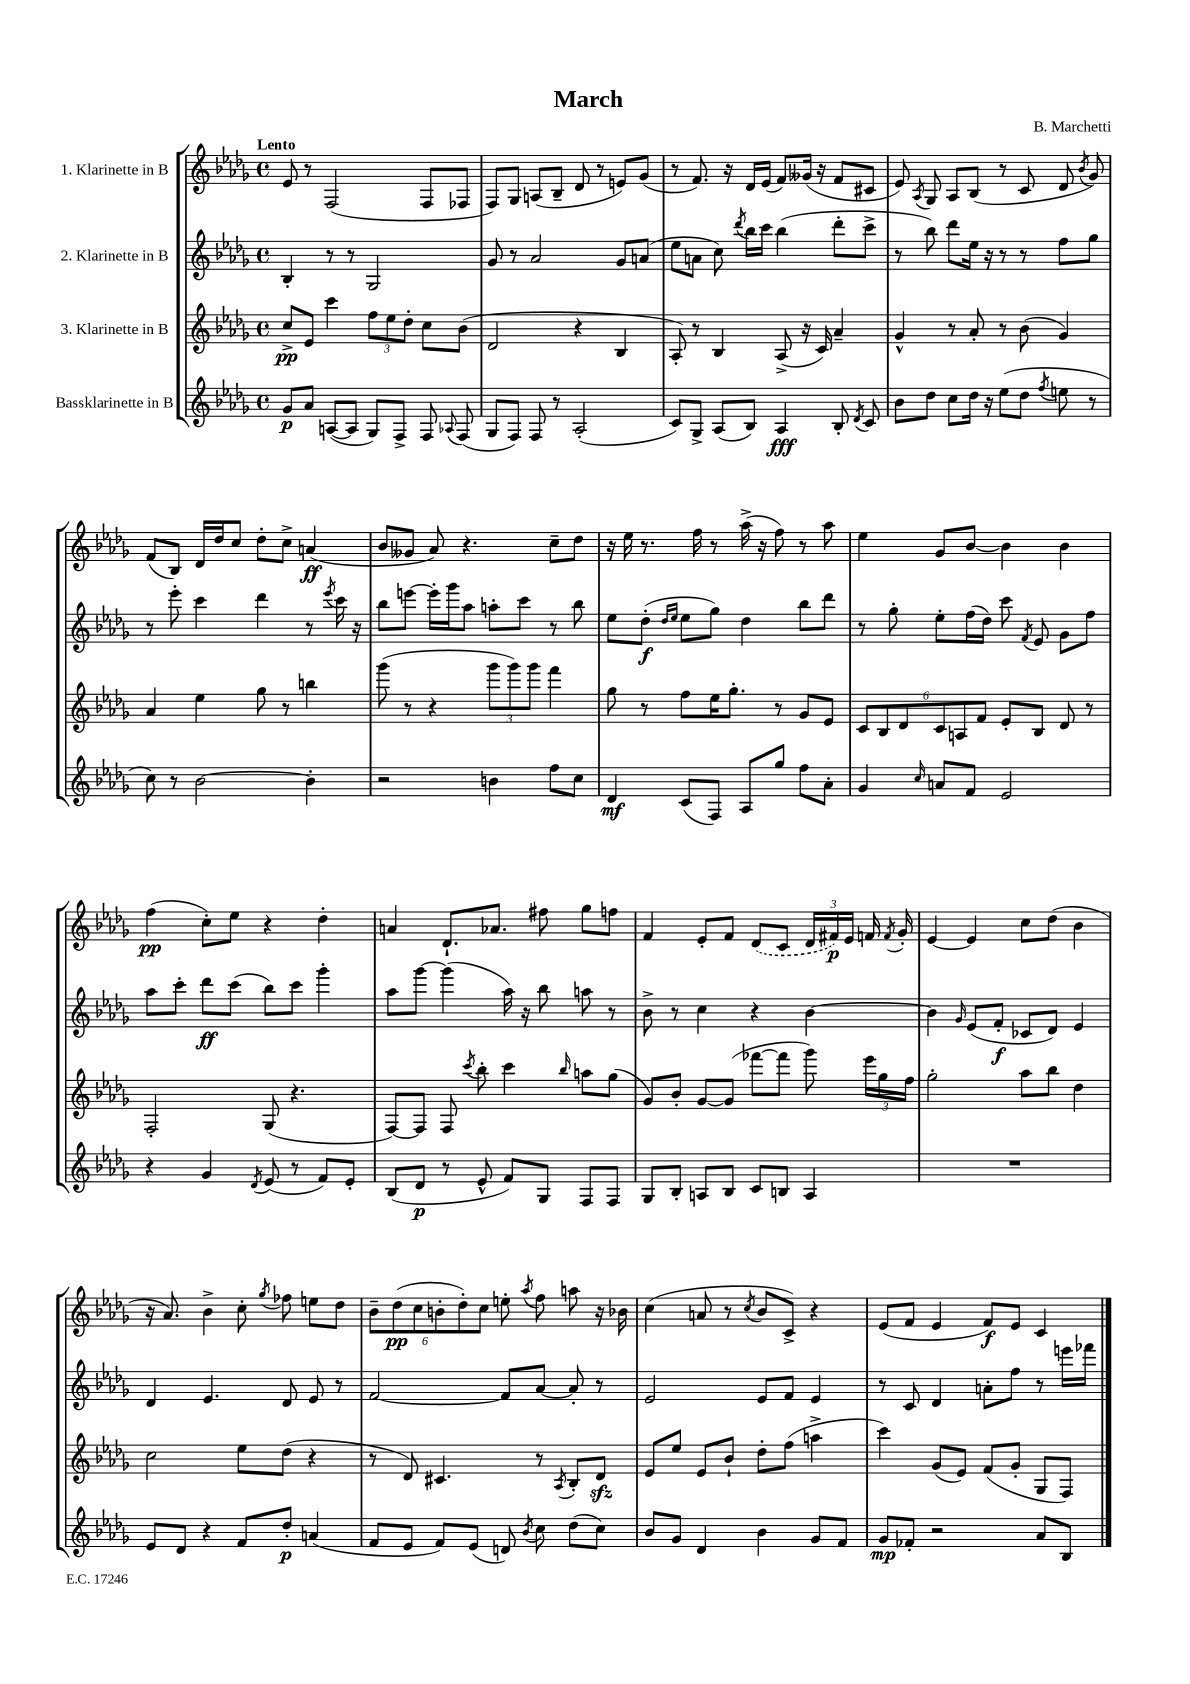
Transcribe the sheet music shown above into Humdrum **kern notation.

**kern	**dynam	**kern	**dynam	**kern	**dynam	**kern	**dynam
*part4	*part4	*part3	*part3	*part2	*part2	*part1	*part1
*staff4	*staff4	*staff3	*staff3	*staff2	*staff2	*staff1	*staff1
*I"Bassklarinette in B	*	*I"3. Klarinette in B	*	*I"2. Klarinette in B	*	*I"1. Klarinette in B	*
*clefG2	*	*clefG2	*	*clefG2	*	*clefG2	*
*k[b-e-a-d-g-]	*	*k[b-e-a-d-g-]	*	*k[b-e-a-d-g-]	*	*k[b-e-a-d-g-]	*
*M4/4	*	*M4/4	*	*M4/4	*	*M4/4	*
*met(c)	*	*met(c)	*	*met(c)	*	*met(c)	*
=1	=1	=1	=1	=1	=1	=1	=1
!	!	!	!	!	!	!LO:TX:a:B:t=Lento	!
8g-/L	p	8cc^/L	pp	4B-'/	.	8e-/	.
8a-/J	.	8e-/J	.	.	.	8r	.
([8An/L	.	4ccc\	.	8r	.	(2F/	.
8A/J]	.	.	.	8r	.	.	.
8G-/L)	.	12ff\L	.	2G-/	.	.	.
.	.	12ee-\	.	.	.	.	.
8F^/J	.	.	.	.	.	.	.
.	.	12dd-'\J	.	.	.	.	.
8F/	.	8cc\L	.	.	.	8F/L	.
8qqA-X/	.	.	.	.	.	.	.
(8F/	.	(8b-\J	.	.	.	8F-X/J	.
=2	=2	=2	=2	=2	=2	=2	=2
8G-/L	.	2d-/	.	8g-/	.	8F/L)	.
8F/J)	.	.	.	8r	.	8G-/J	.
8F/	.	.	.	2a-/	.	(8An/L	.
8r	.	.	.	.	.	8B-~/J	.
(2A-'/	.	4r	.	.	.	8d-/	.
.	.	.	.	.	.	8r	.
.	.	4B-/	.	8g-/L	.	8en/L)	.
.	.	.	.	(8an/J	.	(8g-/J	.
=3	=3	=3	=3	=3	=3	=3	=3
8c/L)	.	8A-'/)	.	8ee-\L	.	8r	.
8G-^/J	.	8r	.	8an\J	.	8.f/)	.
(8A-/L	.	4B-/	.	8cc\)	.	.	.
.	.	.	.	.	.	16r	.
.	.	.	.	8qddd-/	.	.	.
8B-/J)	.	.	.	16bb-\LL	.	16d-/LL	.
.	.	.	.	16ccc\JJ	.	(16e-/JJ	.
4A-/	fff	(8A-^/	.	(4bb-\	.	8f/L)	.
.	.	16r	.	.	.	(16g--X/Jk	.
.	.	16c/)	.	.	.	16r	.
8B-'/	.	4a-~/	.	8ddd-'\L	.	8f/L	.
8qd-/	.	.	.	.	.	.	.
8c/	.	.	.	8ccc^\J	.	8c#X/J	.
=4	=4	=4	=4	=4	=4	=4	=4
8b-\L	.	4g-^^/	.	8r	.	8e-/)	.
.	.	.	.	.	.	8qA-/	.
8dd-\J	.	.	.	8bb-\)	.	8G-/	.
8cc\L	.	8r	.	8ddd-\L	.	8A-/L	.
16dd-\Jk	.	8a-'/	.	16ee-\Jk	.	(8B-/J	.
16r	.	.	.	16r	.	.	.
(8ee-\L	.	8r	.	8r	.	8r	.
8dd-\J	.	(8b-\	.	8r	.	8c/	.
8qff/	.	.	.	.	.	.	.
8een\	.	4g-/)	.	8ff\L	.	8d-/	.
.	.	.	.	.	.	8qb-/	.
8r	.	.	.	8gg-\J	.	8g-/)	.
!!LO:LB:g=z
=5	=5	=5	=5	=5	=5	=5	=5
8cc\)	.	4a-/	.	8r	.	(8f/L	.
8r	.	.	.	8eee-'\	.	8B-/J)	.
[2b-\	.	4ee-\	.	4ccc\	.	16d-/LL	.
.	.	.	.	.	.	16dd-/J	.
.	.	.	.	.	.	8cc/J	.
.	.	8gg-\	.	4ddd-\	.	8dd-'\L	.
.	.	8r	.	.	.	8cc^\J	.
4b-'\]	.	4bbn\	.	8r	.	(4an/	ff
.	.	.	.	8qeee-/	.	.	.
.	.	.	.	16ccc\	.	.	.
.	.	.	.	16r	.	.	.
=6	=6	=6	=6	=6	=6	=6	=6
2r	.	(8ggg-\	.	8bb-\L	.	8b-/L	.
.	.	8r	.	[8eeen\J	.	8g--X/J	.
.	.	4r	.	16eee'\LL]	.	8a-/)	.
.	.	.	.	16ggg-\J	.	.	.
.	.	.	.	8aa-\J	.	4.r	.
4bn\	.	12ggg-\L	.	8aan'\L	.	.	.
.	.	12ggg-\)	.	.	.	.	.
.	.	.	.	8ccc\J	.	.	.
.	.	12ggg-\J	.	.	.	.	.
8ff\L	.	4fff\	.	8r	.	8cc~\L	.
8cc\J	.	.	.	8bb-\	.	8dd-\J	.
=7	=7	=7	=7	=7	=7	=7	=7
4d-/	mf	8gg-\	.	8ee-\L	.	16r	.
.	.	.	.	.	.	16ee-\	.
.	.	8r	.	(8dd-'\J	f	8.r	.
.	.	.	.	16qqdd-/LL	.	.	.
.	.	.	.	16qqee-/JJ	.	.	.
(8c/L	.	8ff\L	.	8ee-\L	.	.	.
.	.	.	.	.	.	16ff\	.
8F/J)	.	16ee-\K	.	8gg-\J)	.	8r	.
.	.	8.gg-'\J	.	.	.	.	.
8A-/L	.	.	.	4dd-\	.	(16aa-^\	.
.	.	.	.	.	.	16r	.
8gg-/J	.	8r	.	.	.	8ff\)	.
8ff\L	.	8g-/L	.	8bb-\L	.	8r	.
8a-'\J	.	8e-/J	.	8ddd-\J	.	8aa-\	.
=8	=8	=8	=8	=8	=8	=8	=8
4g-/	.	12c/L	.	8r	.	4ee-\	.
.	.	12B-/	.	.	.	.	.
.	.	.	.	8gg-'\	.	.	.
.	.	12d-/	.	.	.	.	.
16qqcc/	.	.	.	.	.	.	.
8an/L	.	12c/	.	8ee-'\L	.	8g-/L	.
.	.	12An/	.	.	.	.	.
8f/J	.	.	.	(16ff\L	.	[8b-/J	.
.	.	12f/J	.	.	.	.	.
.	.	.	.	16dd-\JJ)	.	.	.
2e-/	.	8e-'/L	.	8ccc\	.	4b-\]	.
.	.	.	.	8qf/	.	.	.
.	.	8B-/J	.	8e-/	.	.	.
.	.	8d-/	.	8g-\L	.	4b-\	.
.	.	8r	.	8ff\J	.	.	.
!!LO:LB:g=z
=9	=9	=9	=9	=9	=9	=9	=9
4r	.	2F'/	.	8aa-\L	.	(4ff\	pp
.	.	.	.	8ccc'\J	.	.	.
4g-/	.	.	.	8ddd-\L	ff	8cc'\L)	.
.	.	.	.	(8ccc\J	.	8ee-\J	.
8qd-/	.	.	.	.	.	.	.
(8e-/	.	(8G-/	.	8bb-\L)	.	4r	.
8r	.	4.r	.	8ccc\J	.	.	.
8f/L)	.	.	.	4ggg-'\	.	4dd-'\	.
8e-'/J	.	.	.	.	.	.	.
=10	=10	=10	=10	=10	=10	=10	=10
(8B-/L	.	[8F/L)	.	8aa-\L	.	4an/	.
8d-/J	p	8F/J]	.	[8ggg-\J	.	.	.
8r	.	8F/	.	(4ggg-\]	.	8.d-`/L	.
.	.	8qccc/	.	.	.	.	.
8e-^^/	.	8bb-'\	.	.	.	.	.
.	.	.	.	.	.	8.a-X/J	.
8f/L)	.	4ccc\	.	16aa-\)	.	.	.
.	.	.	.	16r	.	.	.
8G-/J	.	.	.	8bb-\	.	8ff#X\	.
.	.	16qqbb-/	.	.	.	.	.
8F/L	.	8aan\L	.	8aan\	.	8gg-\L	.
8F/J	.	(8gg-\J	.	8r	.	8ffn\J	.
=11	=11	=11	=11	=11	=11	=11	=11
8G-/L	.	8g-/L)	.	8b-^\	.	4f/	.
8B-'/J	.	8b-'/J	.	8r	.	.	.
8An/L	.	[8g-/L	.	4cc\	.	8e-'/L	.
8B-/J	.	(8g-/J]	.	.	.	8f/J	.
8c/L	.	[8fff-X\L	.	4r	.	(8d-/L	.
8Bn/J	.	8fff-\J]	.	.	.	8c/J	.
4A/	.	8ggg-\)	.	[4b-\	.	24d-/LL	.
.	.	.	.	.	.	24f#X/)	p
.	.	.	.	.	.	24e-/JJ	.
.	.	24eee-\LL	.	.	.	16fn/	.
.	.	24gg-\	.	.	.	.	.
.	.	.	.	.	.	8qf/	.
.	.	.	.	.	.	16g-'/	.
.	.	24ff\JJ	.	.	.	.	.
=12	=12	=12	=12	=12	=12	=12	=12
1r	.	2gg-'\	.	4b-\]	.	[4e-/	.
.	.	.	.	16qqg-/	.	.	.
.	.	.	.	(8e-/L	.	4e-/]	.
.	.	.	.	8f'/J	f	.	.
.	.	8aa-\L	.	8c-X/L	.	8cc\L	.
.	.	8bb-\J	.	8d-/J)	.	(8dd-\J	.
.	.	4dd-\	.	4e-/	.	4b-\	.
!!LO:LB:g=z
=13	=13	=13	=13	=13	=13	=13	=13
8e-/L	.	2cc\	.	4d-/	.	16r	.
.	.	.	.	.	.	8.a-/)	.
8d-/J	.	.	.	.	.	.	.
4r	.	.	.	4.e-/	.	4b-^\	.
8f/L	.	8ee-\L	.	.	.	8cc'\	.
.	.	.	.	.	.	8qgg-/	.
8dd-'/J	p	(8dd-\J	.	8d-/	.	8ff-X\	.
(4an/	.	4r	.	8e-/	.	8een\L	.
.	.	.	.	8r	.	8dd-\J	.
=14	=14	=14	=14	=14	=14	=14	=14
8f/L	.	8r	.	[2f/	.	12b-~\L	.
.	.	.	.	.	.	(12dd-\	pp
8e-/J	.	8d-/)	.	.	.	.	.
.	.	.	.	.	.	12cc\	.
8f/L)	.	4.c#X/	.	.	.	12bn'\	.
.	.	.	.	.	.	12dd-'\)	.
(8e-/J	.	.	.	.	.	.	.
.	.	.	.	.	.	12cc\J	.
8dn/)	.	.	.	8f/L]	.	8een'\	.
8qb-/	.	.	.	.	.	8qaa-/	.
8cc\	.	8r	.	[8a-/J	.	8ff\	.
.	.	8qA-/	.	.	.	.	.
(8dd-\L	.	8B-'/L	.	8a-'/]	.	8aan\	.
8cc\J)	.	8d-zz/J	.	8r	.	16r	.
.	.	.	.	.	.	16b-X\	.
=15	=15	=15	=15	=15	=15	=15	=15
8b-/L	.	8e-/L	.	2e-/	.	(4cc\	.
8g-/J	.	8ee-/J	.	.	.	.	.
4d-/	.	8e-/L	.	.	.	8an/	.
.	.	8b-`/J	.	.	.	8r	.
.	.	.	.	.	.	8qcc/	.
4b-\	.	8dd-'\L	.	8e-/L	.	8b-/L	.
.	.	(8ff\J	.	8f/J	.	8c^/J)	.
8g-/L	.	4aan^\	.	4e-/	.	4r	.
8f/J	.	.	.	.	.	.	.
=16	=16	=16	=16	=16	=16	=16	=16
8g-/L	mp	4ccc\)	.	8r	.	(8e-/L	.
8f-X'/J	.	.	.	8c/	.	8f/J	.
2r	.	(8g-/L	.	4d-/	.	4e-/	.
.	.	8e-/J)	.	.	.	.	.
.	.	(8f/L	.	8an'\L	.	8f/L)	f
.	.	8g-'/J	.	8ff\J	.	8e-/J	.
8a-/L	.	8G-/L	.	8r	.	4c/	.
8B-/J	.	8F/J)	.	16eeen\LL	.	.	.
.	.	.	.	16fff-X\JJ	.	.	.
==	==	==	==	==	==	==	==
*-	*-	*-	*-	*-	*-	*-	*-
